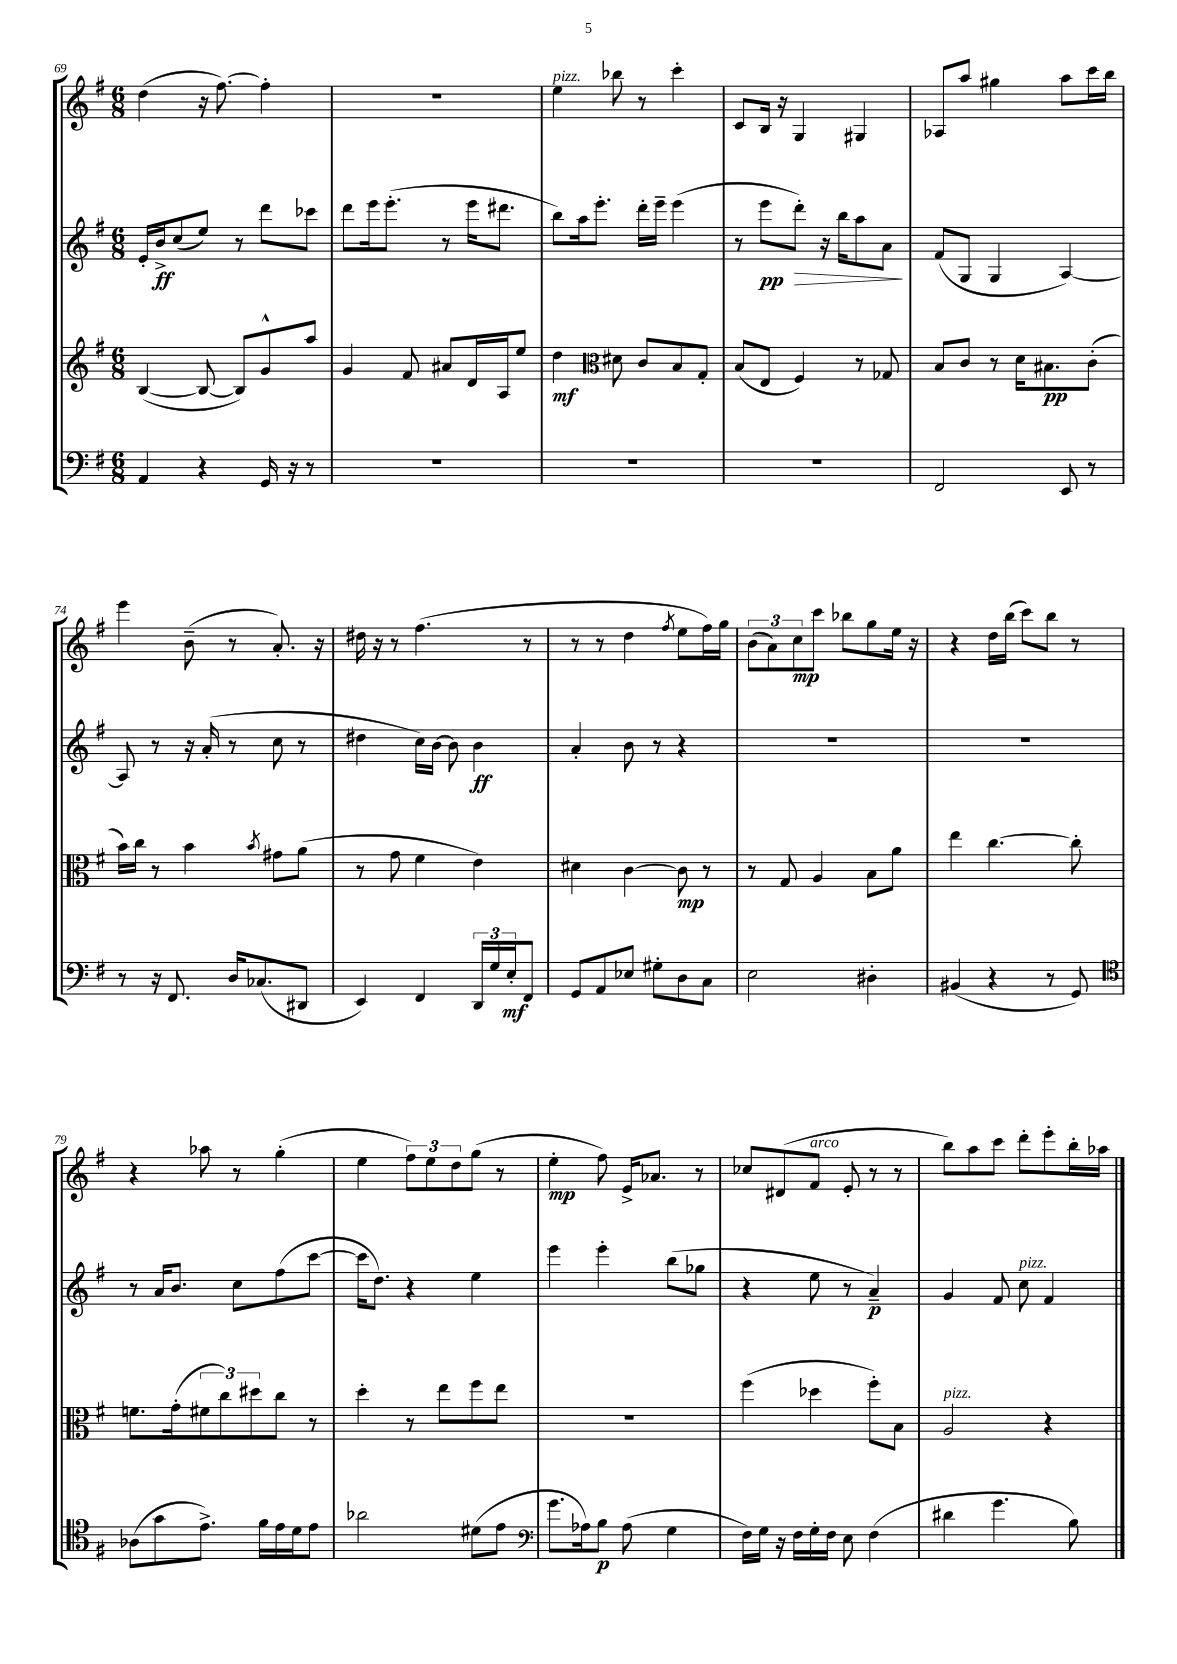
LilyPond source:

<<
\new StaffGroup <<
\new Staff = "s0" {
    \clef treble \key g \major \numericTimeSignature \time 6/8
    d''4( r16 fis''8.~) fis''4-. |
    R2. |
    e''4^\markup { \italic "pizz." } bes''8 r8 c'''4-. |
    c'8 b16 r16 g4 gis4 |
    aes8 a''8 gis''4 a''8 c'''16 b''16 |
    e'''4 b'8--( r8 a'8.-.) r16 |
    dis''16 r16 r8 fis''4.( r8 |
    r8 r8 d''4 \acciaccatura { fis''8 } e''8 fis''16) g''16 |
    \tuplet 3/2 { b'8( a'8) c''8\mp } c'''8 bes''8 g''8 e''16 r16 |
    r4 d''16 b''16( c'''8) b''8 r8 |
    r4 aes''8 r8 g''4-.( |
    e''4 \tuplet 3/2 { fis''8) e''8 d''8 } g''8( r8 |
    e''4-.\mp fis''8) e'16-> aes'8. r8 |
    ces''8 dis'8( fis'8^\markup { \italic "arco" } e'8-. r8 r8 |
    b''8) a''8 c'''8 d'''8-. e'''8-. b''16-. aes''16 \bar "|." |
}
\new Staff = "s1" {
    \clef treble \key g \major \numericTimeSignature \time 6/8
    e'16-. b'16->\ff c''8( e''8) r8 d'''8 ces'''8 |
    d'''8 e'''16 e'''8.-.( r8 e'''16 dis'''8. |
    b''8) a''16 e'''8.-. d'''16-. e'''16-- e'''4( |
    r8 e'''8\pp d'''8-.\>) r16 b''16 a''8 a'8\! |
    fis'8( g8 g4 a4~) |
    a8 r8 r16 a'16-.( r8 c''8 r8 |
    dis''4 c''16) b'16~ b'8 b'4\ff |
    a'4-. b'8 r8 r4 |
    R2. |
    R2. |
    r8 a'16 b'8. c''8 fis''8( c'''8~ |
    c'''16 d''8.) r4 e''4 |
    e'''4 e'''4-. b''8( ges''8 |
    r4 e''8 r8 a'4--\p) |
    g'4 fis'8 c''8^\markup { \italic "pizz." } fis'4 \bar "|." |
}
\new Staff = "s2" {
    \clef treble \key g \major \numericTimeSignature \time 6/8
    b4~( b8~ b8) g'8-^ a''8 |
    g'4 fis'8 ais'8 d'16 a16 e''8 |
    d''4\mf \clef alto dis'8 c'8 b8 g8-. |
    b8( e8 fis4) r8 ges8 |
    b8 c'8 r8 d'16 bis8.\pp c'8-.( |
    b'16) c''16 r8 b'4 \acciaccatura { b'8 } gis'8 a'8( |
    r8 g'8 fis'4 e'4) |
    dis'4 c'4~ c'8\mp r8 |
    r8 g8 a4 b8 a'8 |
    e''4 c''4.~ c''8-. |
    f'8. g'16-.( \tuplet 3/2 { fis'8 c''8) dis''8 } c''8 r8 |
    d''4-. r8 e''8 fis''8 e''8 |
    R2. |
    fis''4( des''4 fis''8-.) b8 |
    a2^\markup { \italic "pizz." } r4 \bar "|." |
}
\new Staff = "s3" {
    \clef bass \key g \major \numericTimeSignature \time 6/8
    a,4 r4 g,16 r16 r8 |
    R2. |
    R2. |
    R2. |
    fis,2 e,8 r8 |
    r8 r16 fis,8. d16 ces8.( dis,8 |
    e,4) fis,4 \tuplet 3/2 { d,16 g16 e16-.\mf } fis,8 |
    g,8 a,8 ees8 gis8-. d8 c8 |
    e2 dis4-. |
    bis,4( r4 r8 g,8) |
    \clef tenor aes8( g'8 e'8.->) fis'16 e'16 d'16 e'8 |
    aes'2 dis'8( e'8 |
    \clef bass g'8. aes16) b8\p aes8( g4 |
    fis16) g16 r16 fis16 g16-. fis16 e8 fis4( |
    dis'4 g'4. b8) \bar "|." |
}
>>
>>
\layout { \context { \Score currentBarNumber = #69 } }
